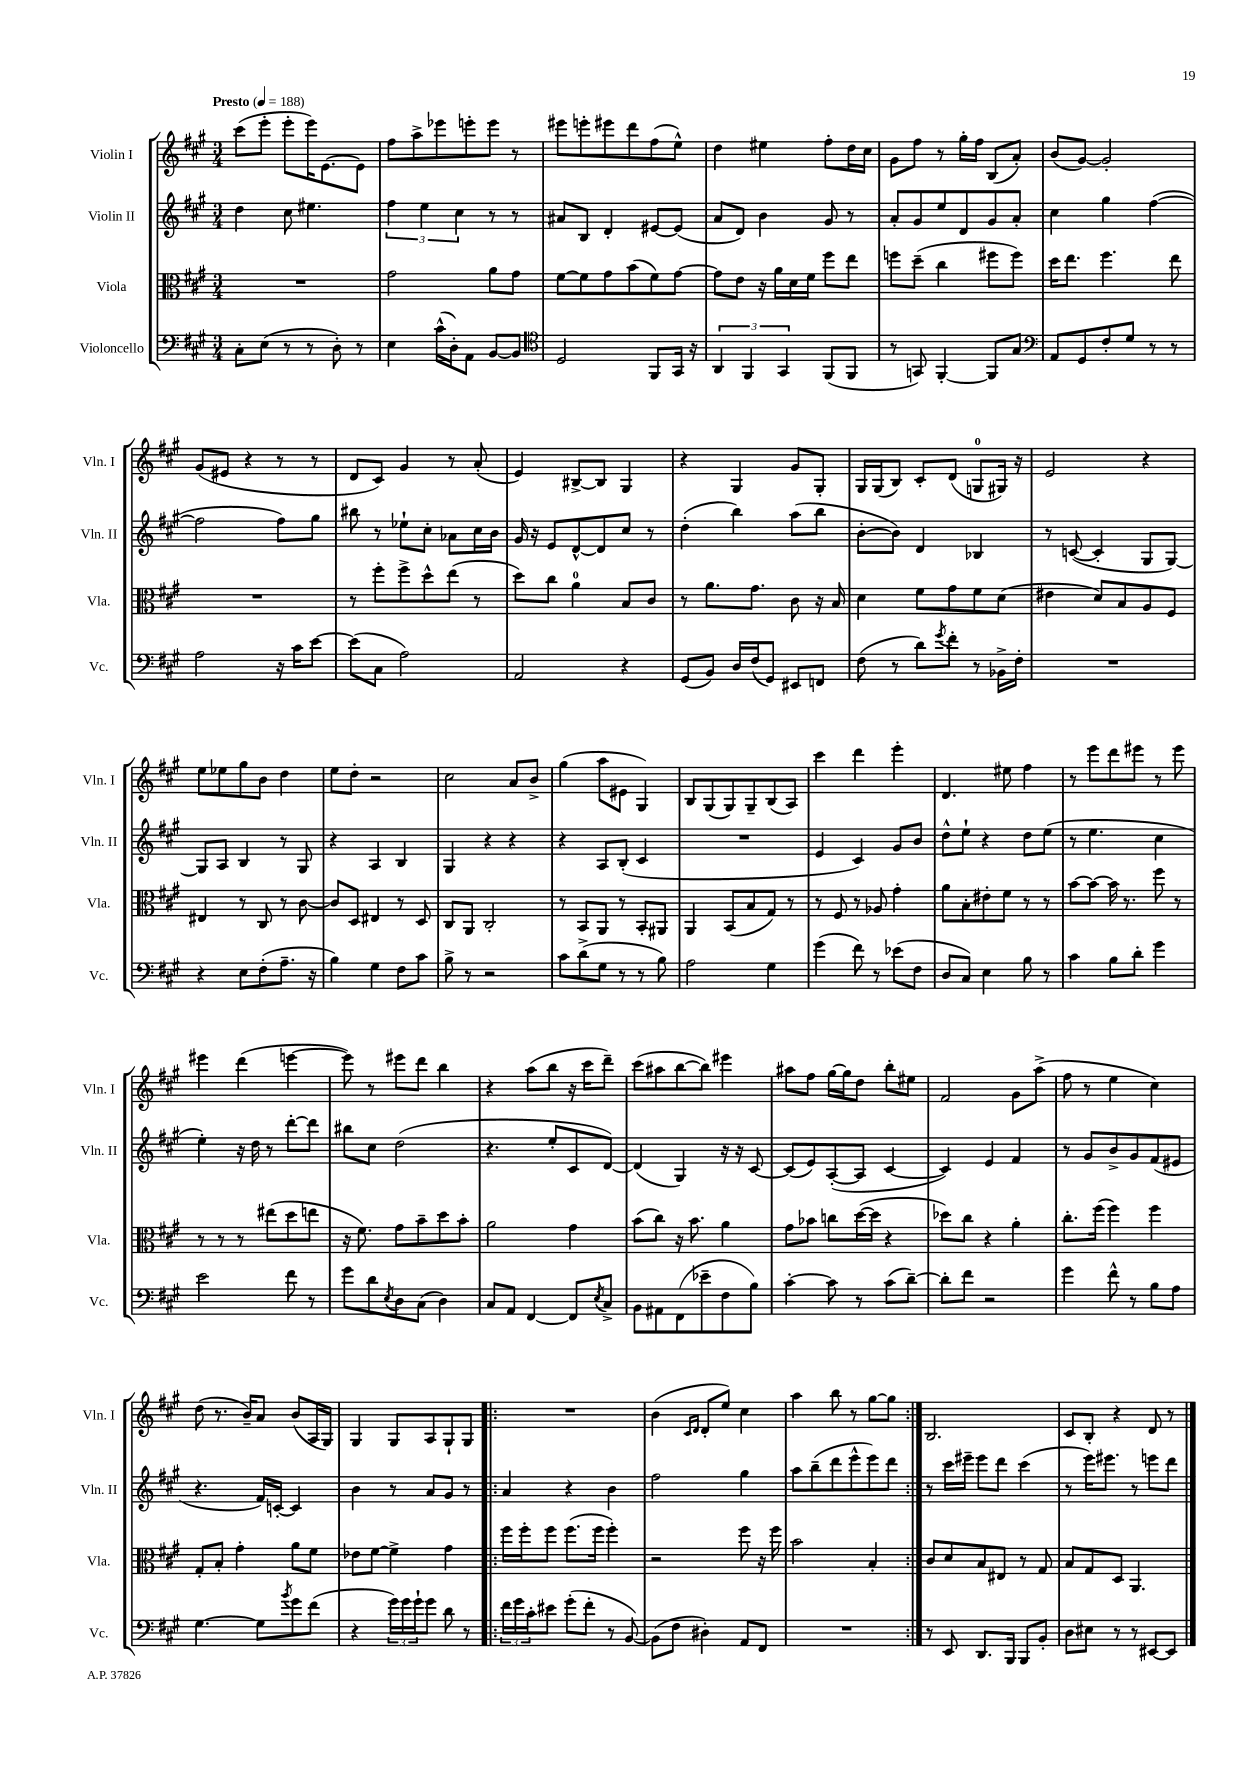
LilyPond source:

<<
\new StaffGroup <<
\new Staff = "s0" \with { instrumentName = "Violin I" shortInstrumentName = "Vln. I" } {
    \clef treble \key a \major \numericTimeSignature \time 3/4 \tempo "Presto" 4 = 188
    cis'''8( e'''8-. e'''8-. e'''16) e'8.~ e'8 |
    fis''8 a''8-> ees'''8 e'''8-. e'''8 r8 |
    eis'''8 e'''8-. eis'''8 d'''8 fis''8( e''8-^) |
    d''4 eis''4 fis''8-. d''16 cis''16 |
    gis'8 fis''8 r8 gis''16-. fis''16 b8( a'8-.) |
    b'8( gis'8~) gis'2-. |
    gis'8( eis'8 r4 r8 r8 |
    d'8 cis'8) gis'4 r8 a'8-.( |
    e'4) bis8~-> bis8 gis4 |
    r4 gis4 gis'8 gis8-. |
    gis16 gis16( b8) cis'8-. d'8( g8-0 gis16) r16 |
    e'2 r4 |
    e''8 ees''8 gis''8 b'8 d''4 |
    e''8 d''8-. r2 |
    cis''2 a'8 b'8-> |
    gis''4( a''8 eis'8 gis4) |
    b8 gis8( gis8) gis8-- b8( a8) |
    cis'''4 d'''4 e'''4-. |
    d'4. eis''8 fis''4 |
    r8 e'''8 d'''8 eis'''8 r8 eis'''8 |
    eis'''4 d'''4( e'''4~ |
    e'''8) r8 eis'''8 d'''8 b''4 |
    r4 a''8( b''8 r16 cis'''16 d'''8--) |
    cis'''8( ais''8 b''8~ b''8) eis'''4 |
    ais''8 fis''8 gis''16~ gis''16 d''8 b''8-. eis''8 |
    fis'2 gis'8 a''8->( |
    fis''8 r8 e''4 cis''4) |
    d''8( r8. b'16--) a'8 b'8( a16 gis16) |
    gis4 gis8 a8 gis8-! gis8 |
    \repeat volta 2 { R2. |
    b'4( \grace { cis'16 d'16 } d'8-. e''8) cis''4 |
    a''4 b''8 r8 gis''8~ gis''8 | }
    b2. |
    cis'8 b8-. r4 d'8 r8 \bar "|." |
}
\new Staff = "s1" \with { instrumentName = "Violin II" shortInstrumentName = "Vln. II" } {
    \clef treble \key a \major \numericTimeSignature \time 3/4
    d''4 cis''8 eis''4. |
    \tuplet 3/2 { fis''4 e''4 cis''4 } r8 r8 |
    ais'8 b8 d'4-. eis'8~ eis'8( |
    a'8 d'8) b'4 gis'8 r8 |
    a'8-. gis'8 e''8 d'8 gis'8 a'8-. |
    cis''4 gis''4 fis''4~( |
    fis''2 fis''8) gis''8 |
    bis''8 r8 ees''8-! cis''8-. aes'8 cis''16 b'16 |
    gis'16 r16 e'8 d'8~-^ d'8 cis''8 r8 |
    d''4-.( b''4) a''8( b''8 |
    b'8~-. b'8) d'4 bes4 |
    r8 c'8~( c'4-. gis8 gis8~) |
    gis8 a8 b4 r8 gis8 |
    r4 a4 b4 |
    gis4 r4 r4 |
    r4 a8 b8-.( cis'4 |
    R2. |
    e'4 cis'4) gis'8 b'8 |
    d''8-^ e''8-! r4 d''8 e''8( |
    r8 e''4. cis''4 |
    e''4-.) r16 d''16 r8 d'''8~-. d'''8 |
    bis''8 cis''8 d''2( |
    r4. e''8-. cis'8 d'8~) |
    d'4( gis4) r16 r16 cis'8~ |
    cis'8( e'8) a8~-.( a8 cis'4~ |
    cis'4) e'4 fis'4 |
    r8 gis'8 b'8-> gis'8 fis'8( eis'8 |
    r4. fis'16) c'16~-. c'4 |
    b'4 r8 a'8 gis'8 r8 |
    \repeat volta 2 { a'4 r4 b'4 |
    fis''2 gis''4 |
    a''8 b''8--( d'''8 e'''8-^ e'''8) d'''8 | }
    r8 cis'''16 eis'''16-- eis'''8 d'''8 cis'''4( |
    r8 e'''16) eis'''8. r8 e'''8 d'''8 \bar "|." |
}
\new Staff = "s2" \with { instrumentName = "Viola" shortInstrumentName = "Vla." } {
    \clef alto \key a \major \numericTimeSignature \time 3/4
    R2. |
    gis'2 a'8 gis'8 |
    fis'8~ fis'8 gis'8 b'8( fis'8) gis'8~ |
    gis'8 e'8 r16 a'16 d'16 fis'16 fis''8 e''8 |
    f''8 d''8--( cis''4 fis''8 fis''8) |
    d''16 e''8. fis''4. e''8 |
    R2. |
    r8 fis''8-. fis''8-> d''8-^ e''8( r8 |
    d''8) cis''8 a'4-0 b8 cis'8 |
    r8 a'8. gis'8. cis'8 r16 b16 |
    d'4 fis'8 gis'8 fis'8 d'8( |
    eis'4 d'8) b8 a8 fis8 |
    eis4 r8 cis8 r8 cis'8~ |
    cis'8 d8 eis4 r8 d8 |
    cis8 a,8 cis2-. |
    r8 b,8 a,8 r8 b,8-. ais,8 |
    a,4 b,8( b8 gis8) r8 |
    r8 fis8 r8 aes8 gis'4-. |
    a'8 b8-. eis'8-. fis'8 r8 r8 |
    b'8~ b'8~ b'16 r8. fis''8 r8 |
    r8 r8 r8 eis''8( d''8 e''8 |
    r16 fis'8.) gis'8 b'8-- d''8 b'8-. |
    a'2 gis'4 |
    b'8( cis''8) r16 b'8. a'4 |
    gis'8 bes'8 c''8 d''16~( d''16 r4 |
    des''8) cis''8 r4 a'4-. |
    cis''8.-. fis''16( fis''4) fis''4 |
    gis8-. b8-. gis'4-. a'8 fis'8 |
    ees'8 fis'8~ fis'4-> gis'4 |
    \repeat volta 2 { fis''16 fis''16-. fis''8 fis''8.( fis''16 fis''4-.) |
    r2 fis''8 r16 fis''16 |
    b'2 b4-. | }
    cis'8 d'8 b8 eis8 r8 gis8 |
    b8 gis8 d8 a,4. \bar "|." |
}
\new Staff = "s3" \with { instrumentName = "Violoncello" shortInstrumentName = "Vc." } {
    \clef bass \key a \major \numericTimeSignature \time 3/4
    cis8-. e8( r8 r8 d8-.) r8 |
    e4 cis'16-^( d16-.) a,8 b,8~ b,8 |
    \clef tenor d2 fis,8 gis,16 r16 |
    \tuplet 3/2 { a,4 fis,4 gis,4 } fis,8( fis,8 |
    r8 g,8) fis,4~-. fis,8 gis8 |
    \clef bass a,8 gis,8 fis8-. gis8 r8 r8 |
    a2 r16 cis'16 e'8~ |
    e'8( cis8 a2) |
    a,2 r4 |
    gis,8( b,8) d16 fis16( gis,8) eis,8 f,8 |
    fis8( r8 d'8) \acciaccatura { gis'8 } fis'8-. r8 bes,16-> fis16-. |
    R2. |
    r4 e8 fis8-.( a8.-- r16 |
    b4) gis4 fis8 cis'8 |
    b8-> r8 r2 |
    cis'8 d'8->( gis8 r8 r8 b8) |
    a2 gis4 |
    gis'4( fis'8) r8 ees'8( fis8 |
    d8 cis8) e4 b8 r8 |
    cis'4 b8 d'8-. gis'4 |
    e'2 fis'8 r8 |
    gis'8 d'8 \acciaccatura { e8 } d8 cis8( d4) |
    cis8 a,8 fis,4~ fis,8 \acciaccatura { e8 } cis8-> |
    b,8 ais,8 fis,8( ees'8-- fis8 b8) |
    cis'4~-. cis'8 r8 cis'8( d'8~--) |
    d'8-. fis'8 r2 |
    gis'4 fis'8-^ r8 b8 a8 |
    gis4.~ gis8 \acciaccatura { b'8 } gis'8 fis'8( |
    r4 \tuplet 3/2 { gis'16) gis'16 gis'16-! } gis'8 d'8 r8 |
    \repeat volta 2 { \tuplet 3/2 { fis'16 gis'16 cis'16-. } eis'8 gis'8-.( fis'8-. r8 b,8~) |
    b,8( fis8 dis4-.) a,8 fis,8 |
    R2. | }
    r8 e,8 d,8. b,,16 b,,8 b,8-. |
    d8 eis8 r8 r8 eis,8~ eis,8 \bar "|." |
}
>>
>>
\layout { \context { \Score \remove "Bar_number_engraver" } }
